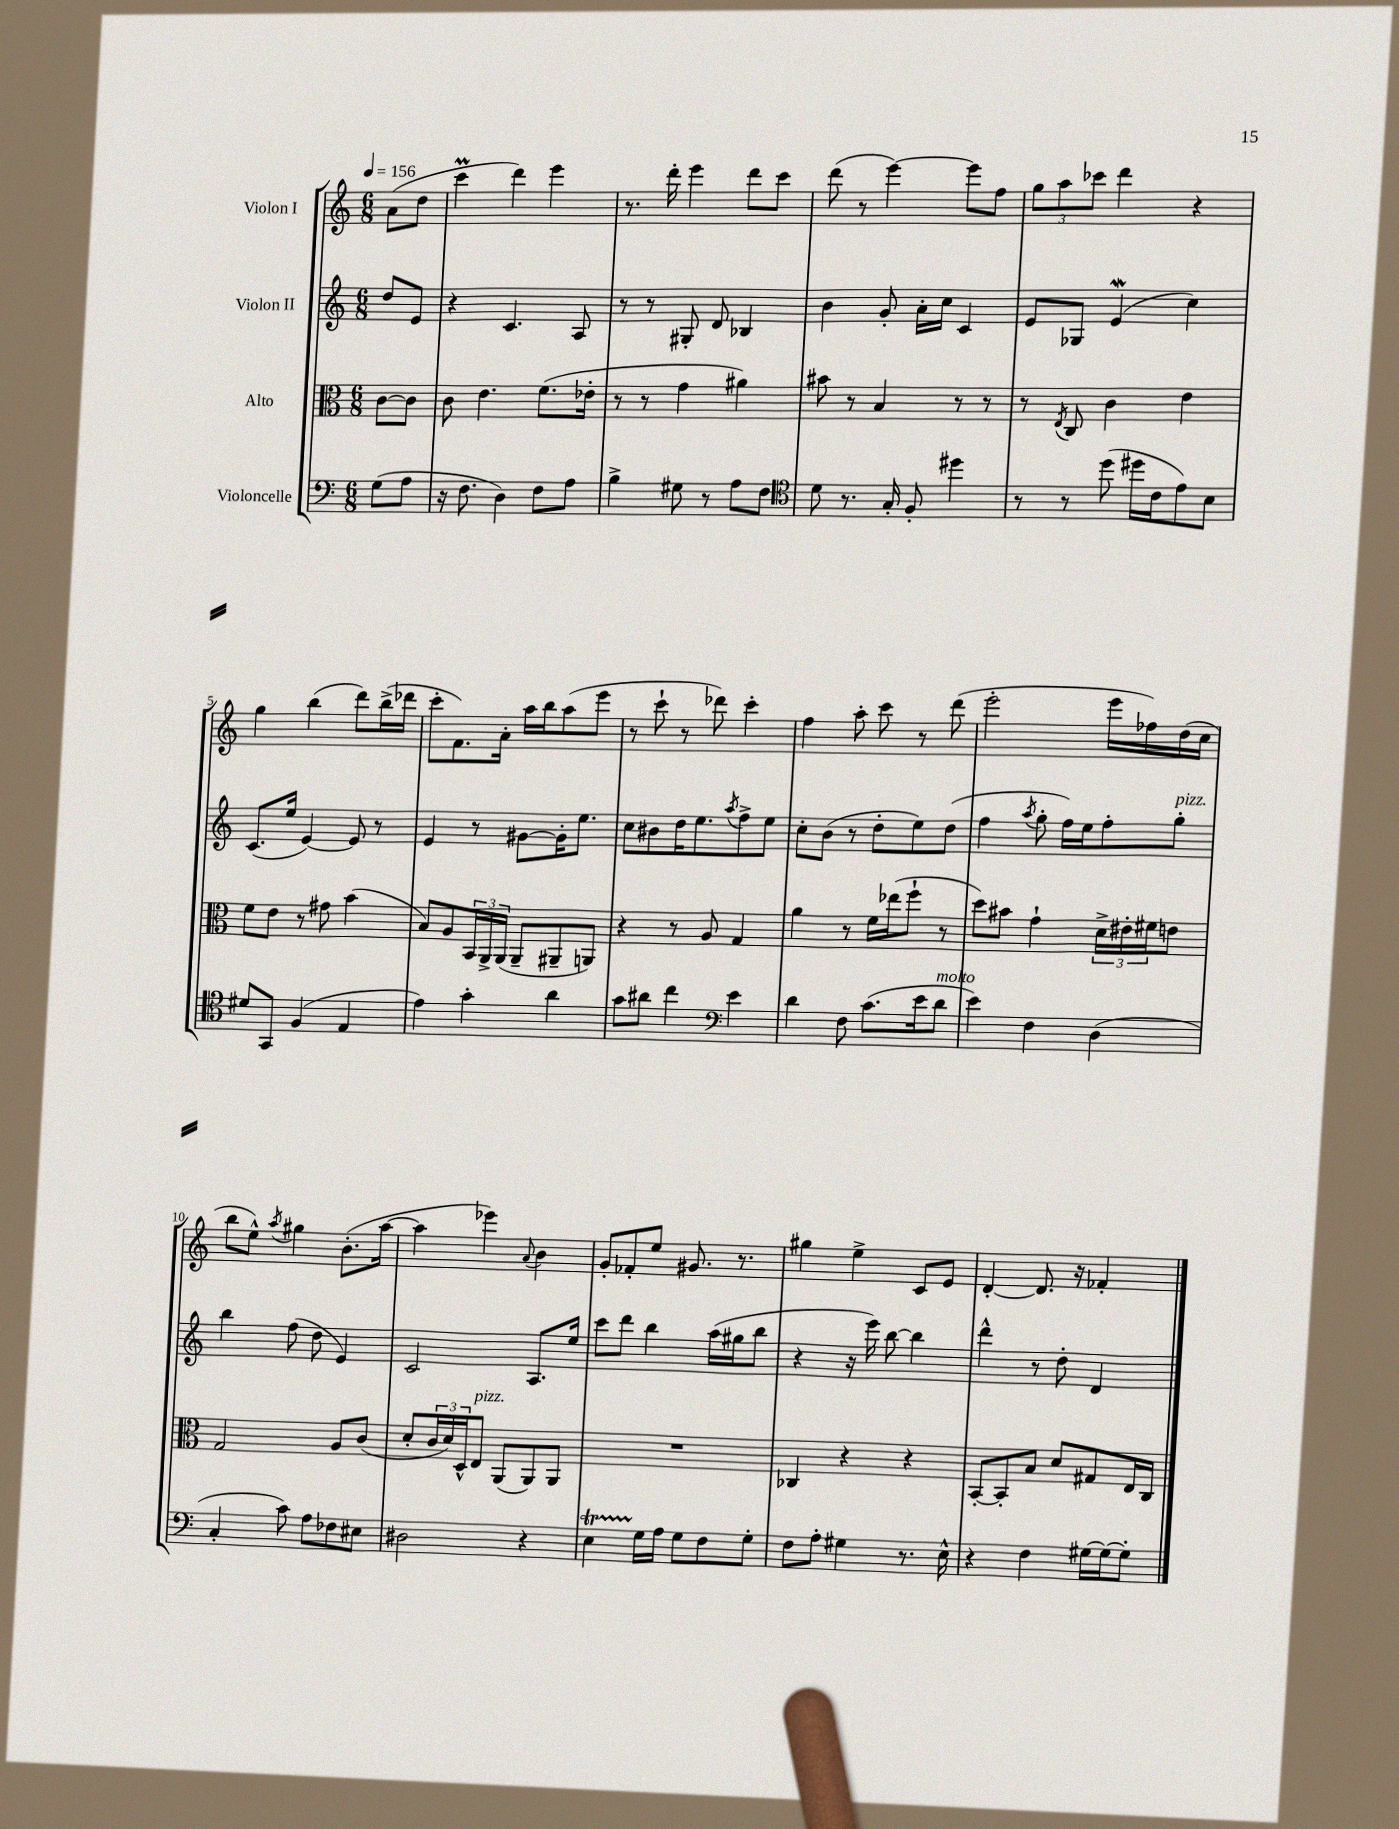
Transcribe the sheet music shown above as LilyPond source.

<<
\new StaffGroup <<
\new Staff = "s0" \with { instrumentName = "Violon I" } {
    \clef treble \key c \major \numericTimeSignature \time 6/8 \partial 4 \tempo 4 = 156
    a'8( d''8 |
    c'''4\prall d'''4) e'''4 |
    r8. d'''16-. e'''4 d'''8 c'''8 |
    d'''8( r8 e'''4~) e'''8 f''8 |
    \tuplet 3/2 { g''8 a''8 ces'''8 } d'''4 r4 |
    g''4 b''4( d'''8) b''16->( des'''16 |
    c'''8-. f'8.) a'16-. a''16 b''16 a''8( e'''8 |
    r8 c'''8-! r8 des'''8) c'''4-. |
    f''4 a''8-. c'''8 r8 d'''8( |
    e'''2-. e'''16 fes''16) d''16( c''16 |
    b''8 e''8-^) \acciaccatura { a''8 } gis''4 b'8.-.( a''16~ |
    a''4 ees'''4) \appoggiatura { a'8 } b'4 |
    g'8-. fes'8-. e''8 gis'8. r8. |
    gis''4 e''4-> c'8 e'8 |
    d'4~-. d'8. r16 fes'4-. \bar "|." |
}
\new Staff = "s1" \with { instrumentName = "Violon II" } {
    \clef treble \key c \major \numericTimeSignature \time 6/8 \partial 4
    d''8 e'8 |
    r4 c'4. a8 |
    r8 r8 gis8-. d'8 bes4 |
    b'4 g'8-. a'16-. c''16 c'4 |
    e'8 ges8 e'4\mordent( c''4) |
    c'8.( e''16 e'4~) e'8 r8 |
    e'4 r8 gis'8~ gis'16-. e''8. |
    c''8 bis'8 d''16 e''8. \acciaccatura { a''8 } f''8-> e''8 |
    c''8-. b'8( r8 d''8-. e''8) d''8( |
    f''4 \acciaccatura { a''8 } g''8-. f''16) e''16 f''8-. g''8-.^\markup { \italic "pizz." } |
    b''4 f''8( d''8 e'4) |
    c'2 a8. e''16 |
    c'''8 d'''8 b''4 a''16( gis''16 b''8 |
    r4 r16 e'''16) b''8~ b''4 |
    d'''4-^ r8 d''8-. d'4 \bar "|." |
}
\new Staff = "s2" \with { instrumentName = "Alto" } {
    \clef alto \key c \major \numericTimeSignature \time 6/8 \partial 4
    c'8~ c'8 |
    c'8 e'4. f'8.( ees'16-. |
    r8 r8 g'4 ais'4) |
    bis'8 r8 b4 r8 r8 |
    r8 \acciaccatura { e8 } c8 c'4 e'4 |
    f'8 e'8 r8 gis'8 b'4( |
    b8) a8 \tuplet 3/2 { b,16 a,16-> a,16( } a,8-- ais,8-- a,8) |
    r4 r8 a8 g4 |
    a'4 r8 f'16 ees''16( f''8-! r8 |
    d''8) bis'8 g'4-! \tuplet 3/2 { d'16-> eis'16-. fis'16 } e'8 |
    g2 a8 c'8( |
    d'8-. \tuplet 3/2 { c'16 d'16) d16-^ } e8^\markup { \italic "pizz." } a,8( a,8) a,8 |
    R2. |
    ces4 r4 r4 |
    b,8~-. b,8-. b8 d'8 gis8 e16 c16 \bar "|." |
}
\new Staff = "s3" \with { instrumentName = "Violoncelle" } {
    \clef bass \key c \major \numericTimeSignature \time 6/8 \partial 4
    g8( a8 |
    r16 f8. d4) f8 a8 |
    b4-> gis8 r8 a8 f8 |
    \clef tenor d'8 r8. g16-. f8-. dis''4 |
    r8 r8 d''8( dis''16 c'16 e'8) b8 |
    dis'8 g,8 f4( e4 |
    e'4) g'4-. a'4 |
    g'8 ais'8 c''4 \clef bass e'4 |
    d'4 f8 c'8.( e'16 d'8^\markup { \italic "molto" } |
    e'4) f4 d4( |
    c4-. c'8) a8 fes8 eis8 |
    dis2 r4 |
    e4\startTrillSpan g16\stopTrillSpan a16 g8 f8 g8-. |
    f8 a8-. gis4 r8. e16-^ |
    r4 f4 gis16~ gis16~ gis8-. \bar "|." |
}
>>
>>
